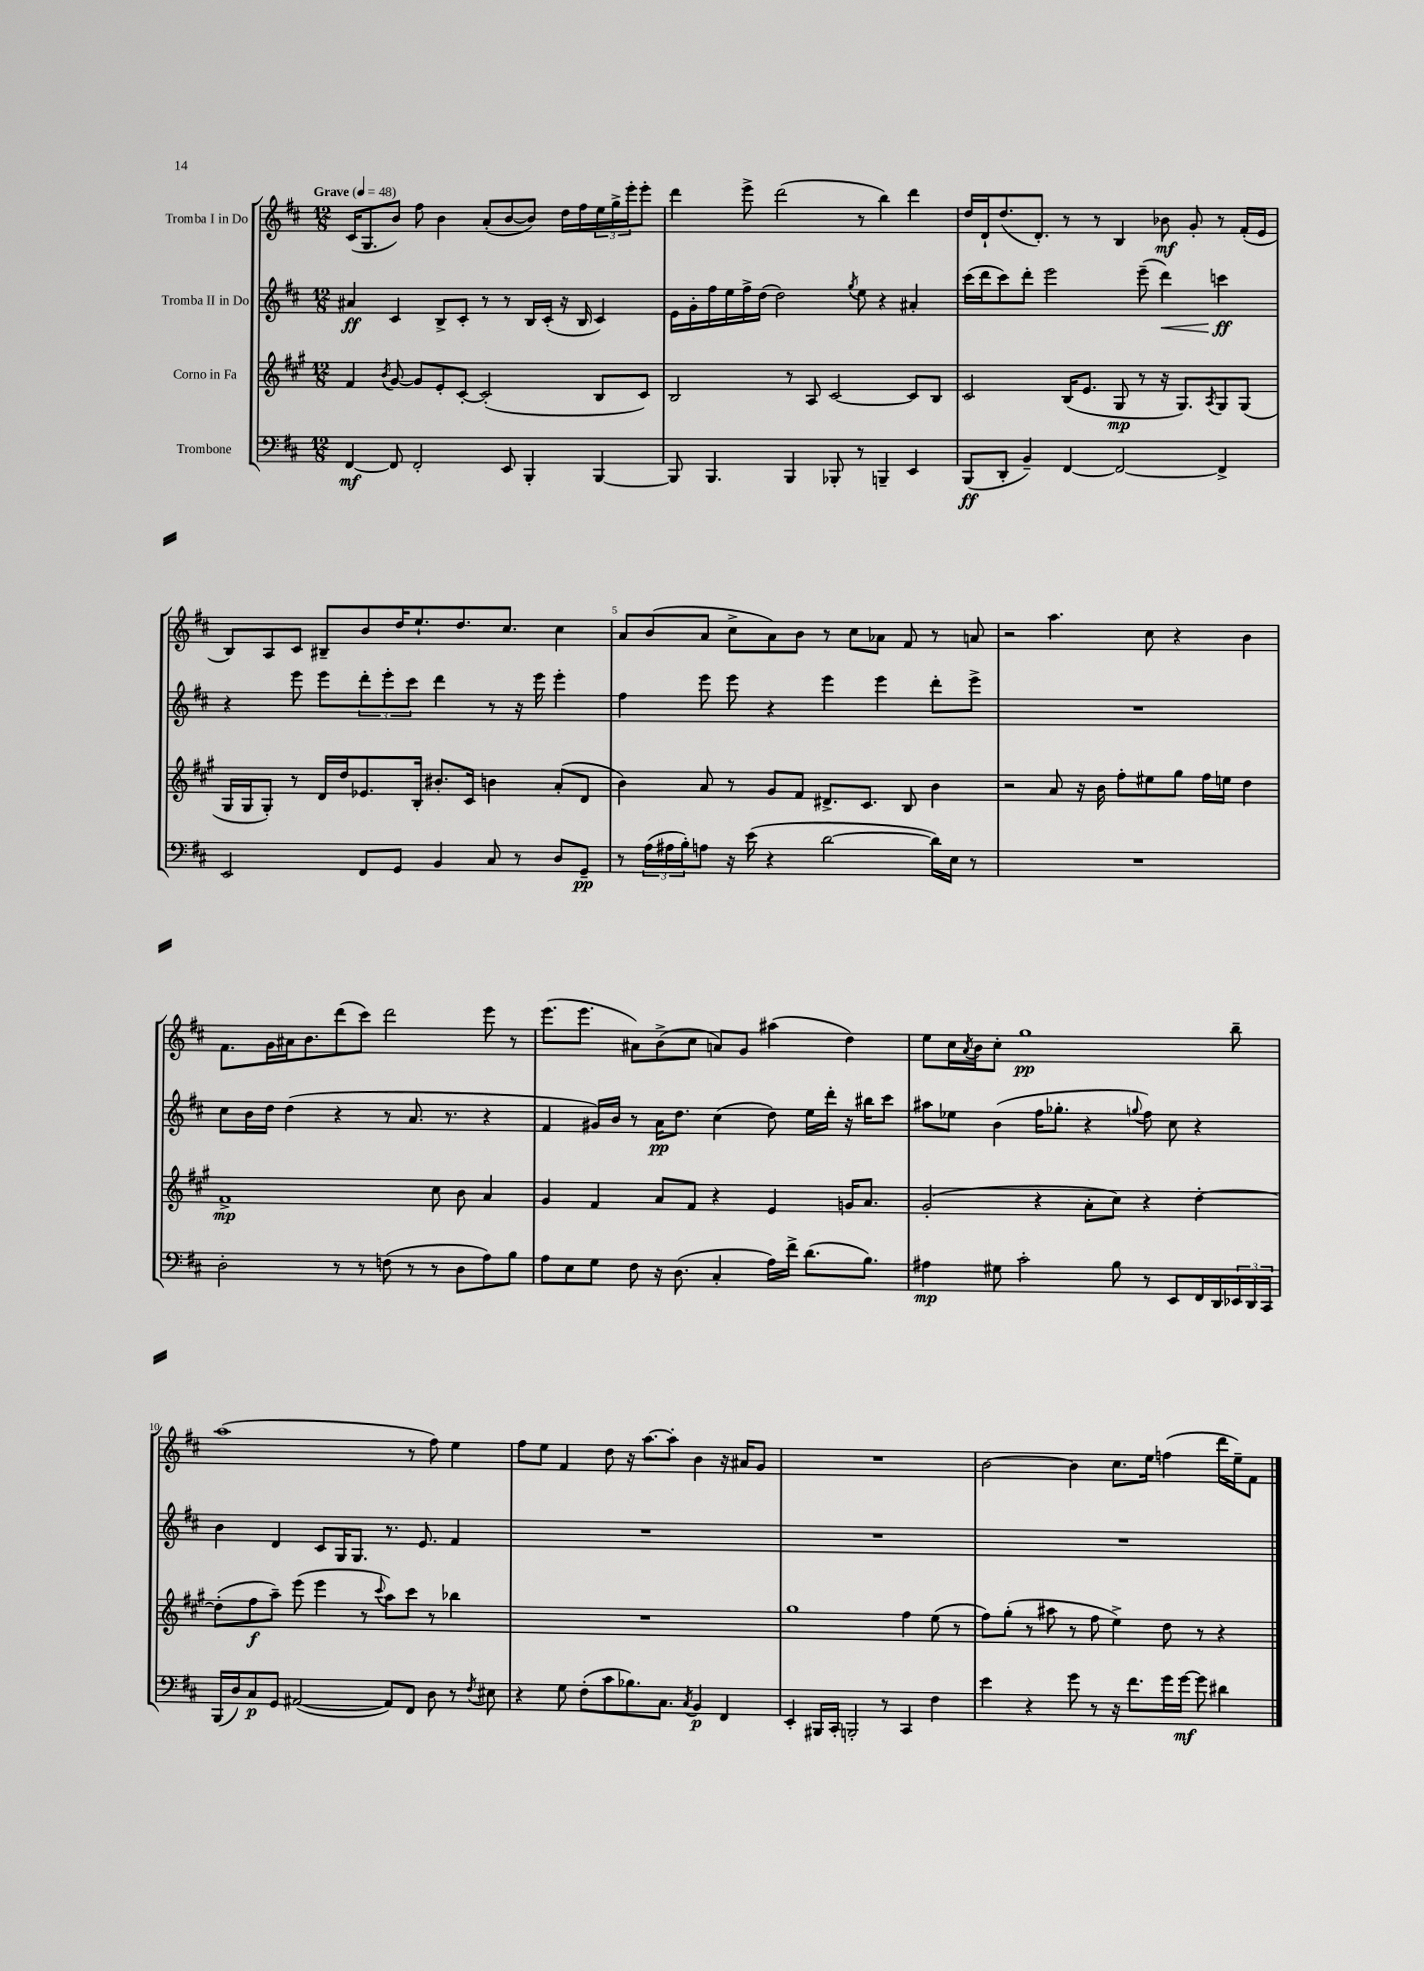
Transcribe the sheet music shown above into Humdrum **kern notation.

**kern	**dynam	**kern	**dynam	**kern	**dynam	**kern	**dynam
*part4	*part4	*part3	*part3	*part2	*part2	*part1	*part1
*staff4	*staff4	*staff3	*staff3	*staff2	*staff2	*staff1	*staff1
*I"Trombone	*	*I"Corno in Fa	*	*I"Tromba II in Do	*	*I"Tromba I in Do	*
*clefF4	*	*clefG2	*	*clefG2	*	*clefG2	*
*k[f#c#]	*	*k[f#c#g#]	*	*k[f#c#]	*	*k[f#c#]	*
*M12/8	*	*M12/8	*	*M12/8	*	*M12/8	*
*MM48	*	*MM48	*	*MM48	*	*MM48	*
=1	=1	=1	=1	=1	=1	=1	=1
!	!	!	!	!	!	!LO:TX:a:B:t=Grave	!
[4FF#/	mf	4f#/	.	4a#X/	ff	(16c#/KL	.
.	.	.	.	.	.	8.G/	.
.	.	8qb/	.	.	.	.	.
8FF#/]	.	[8g#/	.	4c#/	.	8b/J)	.
2FF#'/	.	8g#/L]	.	.	.	8ff#\	.
.	.	8e'/	.	8B^/L	.	4b\	.
.	.	[8c#'/J	.	8c#'/J	.	.	.
.	.	(2c#'/]	.	8r	.	(8a'/L	.
8EE/	.	.	.	8r	.	[8b/	.
4BBB'/	.	.	.	16B/LL	.	8b/J])	.
.	.	.	.	(16c#'/JJ	.	.	.
.	.	.	.	16r	.	16dd\LL	.
.	.	.	.	16B/	.	16ff#\	.
[4BBB/	.	8B/L	.	4c#/)	.	24ee\	.
.	.	.	.	.	.	24gg^\	.
.	.	.	.	.	.	24eee'\J	.
.	.	8c#/J)	.	.	.	8eee'\J	.
=2	=2	=2	=2	=2	=2	=2	=2
8BBB/]	.	2B/	.	16e\LL	.	4ddd\	.
.	.	.	.	16g'\	.	.	.
4.BBB/	.	.	.	16ff#\	.	.	.
.	.	.	.	16ee\	.	.	.
.	.	.	.	16ff#^\	.	8eee^\	.
.	.	.	.	(16dd\JJ	.	.	.
.	.	.	.	2dd\)	.	(2ddd\	.
4BBB/	.	8r	.	.	.	.	.
.	.	8A/	.	.	.	.	.
8BBB-X'/	.	[2c#/	.	.	.	.	.
.	.	.	.	8qgg/	.	.	.
8r	.	.	.	8ee\	.	8r	.
4BBBn~/	.	.	.	4r	.	4bb\)	.
4EE/	.	8c#/L]	.	4a#X'/	.	4ddd\	.
.	.	8B/J	.	.	.	.	.
=3	=3	=3	=3	=3	=3	=3	=3
(8BBB/L	ff	2c#/	.	(16ccc#\LL	.	16dd/LL	.
.	.	.	.	16ddd\J	.	16d`/J	.
8DD'/J	.	.	.	8ccc#\)	.	(8.dd/	.
4BB~/)	.	.	.	8ddd'\J	.	.	.
.	.	.	.	.	.	8.d'/J)	.
.	.	.	.	2eee\	.	.	.
[4FF#/	.	(16B/KL	.	.	.	8r	.
.	.	8.e/J	.	.	.	.	.
.	.	.	.	.	.	8r	.
2FF#/_	.	8G#/	mp	.	.	4B/	.
.	.	8r	.	(8eee~\	.	.	.
!	!	!	!	!	!LO:HP:b	!	!
.	.	16r	.	4ddd\)	<	8b-X\	mf
.	.	8.G#/L)	.	.	.	.	.
.	.	.	.	.	.	8g'/	.
.	.	8qA/	.	.	.	.	.
4FF#^/]	.	8G#/	.	4cccn\	ff	8r	.
.	.	(8G#/J	.	.	.	(16f#'/LL	.
.	.	.	.	.	.	16e/JJ	.
.	.	.	.	.	[	.	.
!!LO:LB:g=z
=4	=4	=4	=4	=4	=4	=4	=4
2EE/	.	16G#/LL	.	4r	.	8B/L)	.
.	.	16G#/J	.	.	.	.	.
.	.	8G#'/J)	.	.	.	8A/	.
.	.	8r	.	8eee\	.	8c#/J	.
.	.	16d/LL	.	8eee\L	.	8B#X~/L	.
.	.	16dd/J	.	.	.	.	.
8FF#/L	.	8.e-X/	.	12ddd'\	.	8b/	.
.	.	.	.	12eee'\	.	.	.
8GG/J	.	.	.	.	.	16dd/K	.
.	.	.	.	12ccc#\J	.	.	.
.	.	16B'/Jk	.	.	.	8.ee`/	.
4BB/	.	8.b#X'/L	.	4ddd\	.	.	.
.	.	.	.	.	.	8.dd/	.
.	.	16c#/Jk	.	.	.	.	.
8C#/	.	4bn\	.	8r	.	.	.
.	.	.	.	.	.	8.cc#/J	.
8r	.	.	.	16r	.	.	.
.	.	.	.	16eee\	.	.	.
8D/L	.	(8a'/L	.	4eee'\	.	4cc#\	.
8GG~/J	pp	8d/J	.	.	.	.	.
=5	=5	=5	=5	=5	=5	=5	=5
8r	.	4b\)	.	4ff#\	.	8a/L	.
(24A\LL	.	.	.	.	.	(8b/	.
24A#X\	.	.	.	.	.	.	.
24B'\J)	.	.	.	.	.	.	.
8An\J	.	8a/	.	8eee\	.	8a/J	.
16r	.	8r	.	8eee\	.	8cc#^\L	.
(16e\	.	.	.	.	.	.	.
4r	.	8g#/L	.	4r	.	8a\)	.
.	.	8f#/J	.	.	.	8b\J	.
[2d\	.	8.d#X^/L	.	4eee\	.	8r	.
.	.	.	.	.	.	8cc#\L	.
.	.	8.c#/J	.	.	.	.	.
.	.	.	.	4eee\	.	8a-X\J	.
.	.	8B/	.	.	.	8f#/	.
16d\LL])	.	4b\	.	8ddd'\L	.	8r	.
16E\JJ	.	.	.	.	.	.	.
8r	.	.	.	8eee^\J	.	8an/	.
=6	=6	=6	=6	=6	=6	=6	=6
1.r	.	2r	.	1.r	.	2r	.
.	.	8a/	.	.	.	4.aa\	.
.	.	16r	.	.	.	.	.
.	.	16b\	.	.	.	.	.
.	.	8ff#'\L	.	.	.	.	.
.	.	8ee#X\	.	.	.	8cc#\	.
.	.	8gg#\J	.	.	.	4r	.
.	.	16ff#\LL	.	.	.	.	.
.	.	16een\JJ	.	.	.	.	.
.	.	4dd\	.	.	.	4b\	.
!!LO:LB:g=z
=7	=7	=7	=7	=7	=7	=7	=7
2D'\	.	1f#^	mp	8cc#\L	.	8.f#\L	.
.	.	.	.	16b\L	.	.	.
.	.	.	.	16dd\JJ	.	16g\L	.
.	.	.	.	(4dd\	.	16a#X\J	.
.	.	.	.	.	.	8.b\	.
8r	.	.	.	4r	.	(8ddd\	.
8r	.	.	.	.	.	8ccc#\J)	.
(8Fn\	.	.	.	8r	.	2ddd\	.
8r	.	.	.	8.a/	.	.	.
8r	.	8cc#\	.	.	.	.	.
.	.	.	.	8.r	.	.	.
8D\L	.	8b\	.	.	.	.	.
8A\)	.	4a/	.	4r	.	8eee\	.
8B\J	.	.	.	.	.	8r	.
=8	=8	=8	=8	=8	=8	=8	=8
8A\L	.	4g#/	.	4f#/	.	(8.eee\L	.
8E\	.	.	.	.	.	.	.
.	.	.	.	.	.	8.eee\J	.
8G\J	.	4f#/	.	16g#X/LL)	.	.	.
.	.	.	.	16b/JJ	.	.	.
8F#\	.	.	.	8r	.	8a#X\L)	.
16r	.	8a/L	.	16a\KL	pp	(8b^\	.
(8.D\	.	.	.	8.dd\J	.	.	.
.	.	8f#/J	.	.	.	8cc#\J	.
4C#'/	.	4r	.	(4cc#\	.	8an/L)	.
.	.	.	.	.	.	8g/J	.
16A\LL)	.	4e/	.	8dd\)	.	(4aa#X\	.
16f#^\JJ	.	.	.	.	.	.	.
(8.d\L	.	.	.	16ee\LL	.	.	.
.	.	.	.	16ddd'\JJ	.	.	.
.	.	16gn/KL	.	16r	.	4dd\)	.
8.B\J)	.	8.a/J	.	16bb#X\KL	.	.	.
.	.	.	.	8ccc#\J	.	.	.
=9	=9	=9	=9	=9	=9	=9	=9
4A#X\	mp	(2g#'/	.	8aa#X\L	.	8ee\L	.
.	.	.	.	8ee-X\J	.	16cc#\L	.
.	.	.	.	.	.	8qa/	.
.	.	.	.	.	.	16b\J	.
8G#X\	.	.	.	(4b\	.	8cc#'\J	.
2c#'\	.	.	.	.	.	1gg	pp
.	.	4r	.	16ff#\KL	.	.	.
.	.	.	.	8.gg-X'\J	.	.	.
.	.	8a'\L	.	4r	.	.	.
8B\	.	8cc#\J)	.	.	.	.	.
.	.	.	.	8qqggn/	.	.	.
8r	.	4r	.	8ff#\)	.	.	.
8EE/L	.	.	.	8cc#\	.	.	.
16FF#/L	.	[4dd'\	.	4r	.	.	.
16DD/	.	.	.	.	.	.	.
24EE-X/	.	.	.	.	.	8bb~\	.
24DD/	.	.	.	.	.	.	.
24CC#/JJ	.	.	.	.	.	.	.
!!LO:LB:g=z
=10	=10	=10	=10	=10	=10	=10	=10
(16BBB/LL	.	(8dd'\L]	.	4b\	.	(1aa	.
16D/J)	.	.	.	.	.	.	.
8C#/	p	8ff#\	f	.	.	.	.
8GG/J	.	8aa~\J)	.	4d/	.	.	.
([2AA#X/	.	(8eee\	.	.	.	.	.
.	.	4eee\	.	8c#/L	.	.	.
.	.	.	.	16G/K	.	.	.
.	.	.	.	8.G/J	.	.	.
.	.	8r	.	.	.	.	.
.	.	8qqccc#/	.	.	.	.	.
8AA#/L])	.	8aa\L)	.	8.r	.	.	.
8FF#/J	.	8ccc#\J	.	.	.	8r	.
.	.	.	.	8.e/	.	.	.
8D\	.	8r	.	.	.	8ff#\)	.
8r	.	4bb-X\	.	4f#/	.	4ee\	.
8qF#/	.	.	.	.	.	.	.
8E#X\	.	.	.	.	.	.	.
=11	=11	=11	=11	=11	=11	=11	=11
4r	.	1.r	.	1.r	.	8ff#\L	.
.	.	.	.	.	.	8ee\J	.
8G\	.	.	.	.	.	4f#/	.
(8F#'\L	.	.	.	.	.	.	.
8c#\	.	.	.	.	.	8dd\	.
8.B-X\)	.	.	.	.	.	16r	.
.	.	.	.	.	.	[8.aa\L	.
8.C#\J	.	.	.	.	.	.	.
.	.	.	.	.	.	8aa'\J]	.
8qC#/	.	.	.	.	.	.	.
4BB/	p	.	.	.	.	4b\	.
4FF#/	.	.	.	.	.	16r	.
.	.	.	.	.	.	16a#X/KL	.
.	.	.	.	.	.	8g/J	.
=12	=12	=12	=12	=12	=12	=12	=12
4EE'/	.	1gg#	.	1.r	.	1.r	.
16BBB#X/LL	.	.	.	.	.	.	.
16CC#'/JJ	.	.	.	.	.	.	.
2BBBn'/	.	.	.	.	.	.	.
8r	.	.	.	.	.	.	.
4CC#/	.	4ff#\	.	.	.	.	.
4F#\	.	(8ee\	.	.	.	.	.
.	.	8r	.	.	.	.	.
=13	=13	=13	=13	=13	=13	=13	=13
4e\	.	8ff#\L)	.	1.r	.	[2b\	.
.	.	(8gg#'\J	.	.	.	.	.
4r	.	8r	.	.	.	.	.
.	.	8aa#X\	.	.	.	.	.
8g\	.	8r	.	.	.	4b\]	.
8r	.	8ff#\	.	.	.	.	.
16r	.	4ee^\)	.	.	.	8.cc#\L	.
8.f#\L	.	.	.	.	.	.	.
.	.	.	.	.	.	16ee\Jk	.
16g\L	.	8dd\	.	.	.	(4ffn\	.
[16g\JJ	mf	.	.	.	.	.	.
8g\]	.	8r	.	.	.	.	.
4d#X\	.	4r	.	.	.	16ddd\LL	.
.	.	.	.	.	.	16ee~\J)	.
.	.	.	.	.	.	8f#\J	.
==	==	==	==	==	==	==	==
*-	*-	*-	*-	*-	*-	*-	*-
